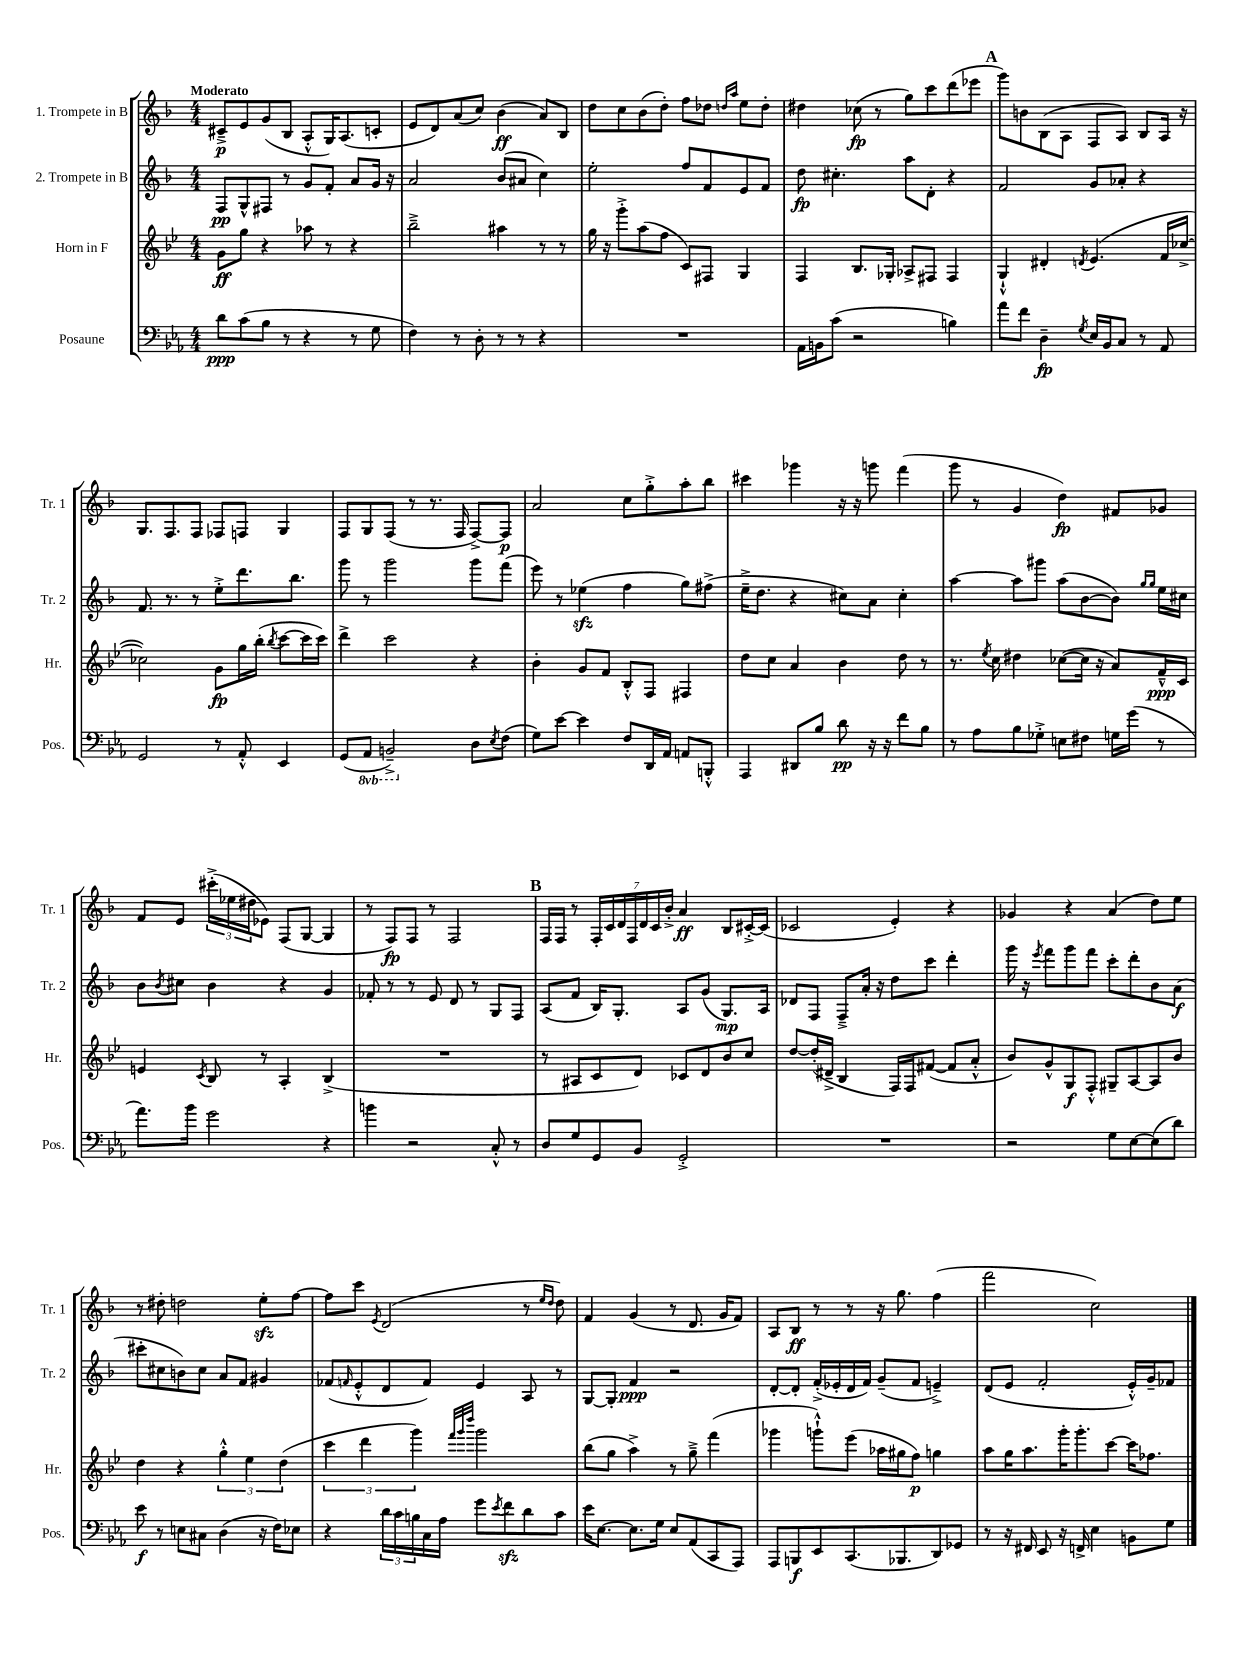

**kern	**dynam	**kern	**dynam	**kern	**dynam	**kern	**dynam
*part4	*part4	*part3	*part3	*part2	*part2	*part1	*part1
*staff4	*staff4	*staff3	*staff3	*staff2	*staff2	*staff1	*staff1
*I"Posaune	*	*I"Horn in F	*	*I"2. Trompete in B	*	*I"1. Trompete in B	*
*I'Pos.	*	*I'Hr.	*	*I'Tr. 2	*	*I'Tr. 1	*
*clefF4	*	*clefG2	*	*clefG2	*	*clefG2	*
*k[b-e-a-]	*	*k[b-e-]	*	*k[b-]	*	*k[b-]	*
*M4/4	*	*M4/4	*	*M4/4	*	*M4/4	*
=1	=1	=1	=1	=1	=1	=1	=1
!	!	!	!	!	!	!LO:TX:a:B:t=Moderato	!
8d\L	ppp	8g\L	ff	8F/L	pp	8c#X~^/L	p
(8c\	.	8gg\J	.	8G^^/	.	8e/	.
8B-\J	.	4r	.	8F#X/J	.	(8g/	.
8r	.	.	.	8r	.	8B-/J	.
4r	.	8aa-X\	.	8g/L	.	8A'^^/L	.
.	.	8r	.	8f'/J	.	16G/K)	.
.	.	.	.	.	.	(8.A/	.
8r	.	4r	.	8a/L	.	.	.
8G\	.	.	.	16g/Jk	.	8cn'/J	.
.	.	.	.	16r	.	.	.
=2	=2	=2	=2	=2	=2	=2	=2
4F\)	.	2bb-~^\	.	2a/	.	8e/L	.
.	.	.	.	.	.	8d/)	.
8r	.	.	.	.	.	(8a/	.
8D'\	.	.	.	.	.	8cc/J)	.
8r	.	4aa#X\	.	(8b-/L	.	(4b-\	ff
8r	.	.	.	8a#X/J	.	.	.
4r	.	8r	.	4cc\)	.	8a/L)	.
.	.	8r	.	.	.	8B-/J	.
=3	=3	=3	=3	=3	=3	=3	=3
1r	.	16gg\	.	2ee'\	.	8dd\L	.
.	.	16r	.	.	.	.	.
.	.	8ggg'^\L	.	.	.	8cc\	.
.	.	(8aa\	.	.	.	(8b-\	.
.	.	8ff\J	.	.	.	8dd'\J)	.
.	.	8c/L)	.	8ff/L	.	8ff\L	.
.	.	8F#X/J	.	8f/	.	8dd-X\J	.
.	.	.	.	.	.	16qqddn/LL	.
.	.	.	.	.	.	16qqaa/JJ	.
.	.	4G/	.	8e/	.	8ee\L	.
.	.	.	.	8f/J	.	8dd'\J	.
=4	=4	=4	=4	=4	=4	=4	=4
16AA-\LL	.	4F/	.	8dd\	fp	4dd#X\	.
16BBn\J	.	.	.	.	.	.	.
(8c\J	.	.	.	4.cc#X'\	.	.	.
2r	.	8.B-/L	.	.	.	(8cc-X\	fp
.	.	.	.	.	.	8r	.
.	.	16G-X'/Jk	.	.	.	.	.
.	.	8A-X^/L	.	8aa\L	.	8gg\L)	.
.	.	8F#X/J	.	8d'\J	.	8ccc\	.
4Bn\)	.	4F#/	.	4r	.	(8ddd\	.
.	.	.	.	.	.	8eee-X\J	.
!!LO:REH:place=s1:t=A
=5	=5	=5	=5	=5	=5	=5	=5
8a-\L	.	4G`^^/	.	2f/	.	8ggg\L)	.
8f\J	.	.	.	.	.	8bn\	.
4D~\	fp	4d#X'/	.	.	.	(8B-\	.
.	.	.	.	.	.	8A\J	.
8qG/	.	8qdn/	.	.	.	.	.
16E-/LL	.	(4.e-/	.	8g/L	.	8F/L	.
16BB-/J	.	.	.	.	.	.	.
8C/J	.	.	.	8a-X'/J	.	8A/J)	.
8r	.	.	.	4r	.	8B-/L	.
8AA-/	.	16f/LL	.	.	.	16A/Jk	.
.	.	[16cc-X^/JJ	.	.	.	16r	.
!!LO:LB:g=z
=6	=6	=6	=6	=6	=6	=6	=6
2GG/	.	2cc-X\])	.	8.f/	.	8.G/L	.
.	.	.	.	8.r	.	8.F/	.
.	.	.	.	8r	.	8F/J	.
8r	.	8g\L	fp	8ee'^\L	.	8F-X/L	.
8AA-'^^/	.	16gg\L	.	8.ddd\	.	8Fn/J	.
.	.	(16bb-'\JJ	.	.	.	.	.
.	.	8qbb-/	.	.	.	.	.
4EE-/	.	[8ccc\L	.	.	.	4G/	.
.	.	.	.	8.bb-\J	.	.	.
.	.	16ccc\L]	.	.	.	.	.
.	.	16ccc\JJ)	.	.	.	.	.
=7	=7	=7	=7	=7	=7	=7	=7
(8GG/L	.	4ddd^\	.	8ggg\	.	8F/L	.
*8ba	*	*	*	*	*	*	*
8AAA-/J	.	.	.	8r	.	8G/	.
2BBBn~^/)	.	2ccc\	.	2ggg\	.	(8F/J	.
.	.	.	.	.	.	8r	.
.	.	.	.	.	.	8.r	.
.	.	.	.	.	.	16F/	.
*X8ba	*	*	*	*	*	*	*
8D\L	.	4r	.	8ggg\L	.	[8F^/L)	.
8qE-/	.	.	.	.	.	.	.
(8F\J	.	.	.	(8fff\J	.	8F/J]	p
=8	=8	=8	=8	=8	=8	=8	=8
8G\L)	.	4b-'\	.	8eee\)	.	2a/	.
[8e-\J	.	.	.	8r	.	.	.
4e-\]	.	8g/L	.	(4ee-Xzz\	.	.	.
.	.	8f/J	.	.	.	.	.
8F/L	.	8B-'^^/L	.	4ff\	.	8cc\L	.
16DD/L	.	8F/J	.	.	.	8gg'^\	.
16AA-/JJ	.	.	.	.	.	.	.
8AAn/L	.	4F#X/	.	8gg\L)	.	8aa'\	.
8BBBn'^^/J	.	.	.	(8ff#X^\J	.	8bb-\J	.
=9	=9	=9	=9	=9	=9	=9	=9
4AAA-/	.	8dd\L	.	16ee~^\KL	.	4ccc#X\	.
.	.	.	.	8.dd\J	.	.	.
.	.	8cc\J	.	.	.	.	.
8DD#X/L	.	4a/	.	4r	.	4ggg-X\	.
8B-/J	.	.	.	.	.	.	.
8d\	pp	4b-\	.	8cc#X\L)	.	16r	.
.	.	.	.	.	.	16r	.
16r	.	.	.	8a\J	.	8gggn\	.
16r	.	.	.	.	.	.	.
8f\L	.	8dd\	.	4cc#'\	.	(4fff\	.
8B-\J	.	8r	.	.	.	.	.
=10	=10	=10	=10	=10	=10	=10	=10
8r	.	8.r	.	[4aa\	.	8ggg\	.
8A-\L	.	.	.	.	.	8r	.
.	.	8qee-/	.	.	.	.	.
.	.	16cc\	.	.	.	.	.
8B-\	.	4dd#X\	.	8aa\L]	.	4g/	.
8G-X'^\J	.	.	.	8ggg#X\J	.	.	.
8En\L	.	([8cc-X\L	.	(8aa\L	.	4dd\)	fp
8F#X\J	.	16cc-\Jk]	.	[8b-\	.	.	.
.	.	16r	.	.	.	.	.
16Gn\LL	.	8a/L)	.	8b-\J])	.	8f#X/L	.
(16g\JJ	.	.	.	.	.	.	.
.	.	.	.	16qqgg/LL	.	.	.
.	.	.	.	16qqgg/JJ	.	.	.
8r	.	16f~^^/L	ppp	16ee\LL	.	8g-X/J	.
.	.	16c/JJ	.	16cc#X\JJ	.	.	.
!!LO:LB:g=z
=11	=11	=11	=11	=11	=11	=11	=11
8.a-\L)	.	4en/	.	8b-\L	.	8f/L	.
.	.	.	.	8qb-/	.	.	.
.	.	.	.	8cc#X\J	.	8e/J	.
16b-\Jk	.	.	.	.	.	.	.
.	.	8qc/	.	.	.	.	.
2g\	.	8B-/	.	4b-\	.	(24ccc#X'^\LL	.
.	.	.	.	.	.	24ee-X\	.
.	.	.	.	.	.	24dd#X\J	.
.	.	8r	.	.	.	8e-X\J)	.
.	.	4A'/	.	4r	.	(8F/L	.
.	.	.	.	.	.	[8G/J	.
4r	.	(4B-^/	.	4g/	.	4G/]	.
=12	=12	=12	=12	=12	=12	=12	=12
4bn\	.	1r	.	8f-X'/	.	8r	.
.	.	.	.	8r	.	8F/L)	fp
2r	.	.	.	8r	.	8F/J	.
.	.	.	.	8e/	.	8r	.
.	.	.	.	8d/	.	2F/	.
.	.	.	.	8r	.	.	.
8C'^^/	.	.	.	8G/L	.	.	.
8r	.	.	.	8F/J	.	.	.
!!LO:REH:place=s1:t=B
=13	=13	=13	=13	=13	=13	=13	=13
8D/L	.	8r	.	(8A/L	.	16F/LL	.
.	.	.	.	.	.	16F/JJ	.
8G/	.	8A#X/L	.	8f/J	.	8r	.
8GG/	.	8c/	.	16B-/KL)	.	28F'/LL	.
.	.	.	.	.	.	28c/	.
.	.	.	.	8.G'/J	.	.	.
.	.	.	.	.	.	28d/	.
.	.	.	.	.	.	28F/	.
8BB-/J	.	8d/J)	.	.	.	.	.
.	.	.	.	.	.	28d/	.
.	.	.	.	.	.	28c/	.
.	.	.	.	.	.	28b-'^/JJ	.
2GG'^/	.	8c-X/L	.	8A/L	.	4a/	ff
.	.	8d/	.	(8g/J	.	.	.
.	.	8b-/	.	8.G/L)	mp	8B-/L	.
.	.	8cc/J	.	.	.	[16c#X'^/L	.
.	.	.	.	16A/Jk	.	(16c#/JJ]	.
=14	=14	=14	=14	=14	=14	=14	=14
1r	.	[8dd/L	.	8d-X/L	.	2c-X/	.
.	.	(16dd'/L]	.	8F/J	.	.	.
.	.	16d#X~^/JJ	.	.	.	.	.
.	.	4B-/	.	8F~^/L	.	.	.
.	.	.	.	16a'/Jk	.	.	.
.	.	.	.	16r	.	.	.
.	.	16F/LL)	.	8dd\L	.	4e'/)	.
.	.	16F/J	.	.	.	.	.
.	.	([8f#X/J	.	8ccc\J	.	.	.
.	.	8f#/L]	.	4ddd'\	.	4r	.
.	.	8a'^^/J	.	.	.	.	.
=15	=15	=15	=15	=15	=15	=15	=15
2r	.	8b-/L)	.	16ggg\	.	4g-X/	.
.	.	.	.	16r	.	.	.
.	.	.	.	8qeee/	.	.	.
.	.	8g^^/	.	8fff\L	.	.	.
.	.	8G/	f	8ggg\	.	4r	.
.	.	8F'^^/J	.	8fff\J	.	.	.
8G\L	.	8G#X~/L	.	8ccc'\L	.	(4a/	.
[8E-\	.	[8A/	.	8ddd'\	.	.	.
(8E-\]	.	8A/]	.	8b-\	.	8dd\L)	.
8d\J)	.	8b-/J	.	(8a\J	f	8ee\J	.
!!LO:LB:g=z
=16	=16	=16	=16	=16	=16	=16	=16
8e-\	f	4dd\	.	8ccc#X'\L	.	8r	.
8r	.	.	.	8cc#X\	.	8dd#X'\	.
8En\L	.	4r	.	8bn\)	.	2ddn\	.
8C#X\J	.	.	.	8cc#\J	.	.	.
(4D\	.	6gg'^^\	.	8a/L	.	.	.
.	.	.	.	8f/J	.	.	.
.	.	6ee-\	.	.	.	.	.
16r	.	.	.	4g#X/	.	8eezz'\L	.
16F\KL)	.	.	.	.	.	.	.
.	.	(6dd\	.	.	.	.	.
8E-X\J	.	.	.	.	.	[8ff\J	.
=17	=17	=17	=17	=17	=17	=17	=17
4r	.	6ccc\	.	(8f-X/L	.	8ff\L]	.
.	.	.	.	16qqfn/	.	.	.
.	.	.	.	8e'^^/	.	8ccc\J	.
.	.	6ddd\	.	.	.	.	.
.	.	.	.	.	.	8qe/	.
24d\LL	.	.	.	8d/	.	(2d/	.
24c\	.	.	.	.	.	.	.
24Bn\	.	6ggg\)	.	.	.	.	.
16C\	.	.	.	8f/J)	.	.	.
16A-\JJ	.	.	.	.	.	.	.
.	.	32qqfff/LLL	.	.	.	.	.
.	.	32qqggg/	.	.	.	.	.
.	.	32qqdddd/JJJ	.	.	.	.	.
8g\L	.	2ggg\	.	4e/	.	.	.
8qe-/	.	.	.	.	.	.	.
8fzz\	.	.	.	.	.	.	.
8d\	.	.	.	8A/	.	8r	.
.	.	.	.	.	.	16qqee/LL	.
.	.	.	.	.	.	16qqdd/JJ	.
8c\J	.	.	.	8r	.	8dd\)	.
=18	=18	=18	=18	=18	=18	=18	=18
16e-\KL	.	(8bb-\L	.	[8G/L	.	4f/	.
[8.E-\J	.	.	.	.	.	.	.
.	.	8gg\J	.	8G'/J]	.	.	.
8.E-\L]	.	4aa^\)	.	4f/	ppp	(4g/	.
16G\Jk	.	.	.	.	.	.	.
8E-/L	.	8r	.	2r	.	8r	.
(8AA-/	.	8gg~^\	.	.	.	8.d/	.
8CC/	.	(4fff\	.	.	.	.	.
.	.	.	.	.	.	16g/KL	.
8AAA-/J)	.	.	.	.	.	8f/J)	.
=19	=19	=19	=19	=19	=19	=19	=19
8AAA-/L	.	4ggg-X\	.	[8d'/L	.	8A/L	.
8BBBn/	f	.	.	8d'/J]	.	8B-/J	ff
8EE-/	.	8gggn`^^\L)	.	(16f'^/LL	.	8r	.
.	.	.	.	16e-X'/	.	.	.
(8.CC/	.	(8eee-\J	.	16d/	.	8r	.
.	.	.	.	16f/JJ)	.	.	.
.	.	16aa-X\LL	.	(8g~/L	.	16r	.
8.BBB-X/	.	16gg#X\J	.	.	.	8.gg\	.
.	.	8ff\J)	p	8f/J	.	.	.
8DD/)	.	4ggn\	.	4en~^/)	.	(4ff\	.
8GG-X/J	.	.	.	.	.	.	.
=20	=20	=20	=20	=20	=20	=20	=20
8r	.	8aa\L	.	(8d/L	.	2fff\	.
16r	.	16gg\K	.	8e/J	.	.	.
16FF#X/	.	8.aa\	.	.	.	.	.
8EE-/	.	.	.	2f'/	.	.	.
16r	.	16ggg'\K	.	.	.	.	.
16FFn^/	.	8.ggg'\	.	.	.	.	.
4E-\	.	.	.	.	.	2cc\)	.
.	.	[8ccc\J	.	.	.	.	.
8BBn\L	.	16ccc\KL]	.	16e'^^/LL)	.	.	.
.	.	8.ff-X\J	.	16g~/J	.	.	.
8G\J	.	.	.	8f-X/J	.	.	.
==	==	==	==	==	==	==	==
*-	*-	*-	*-	*-	*-	*-	*-
